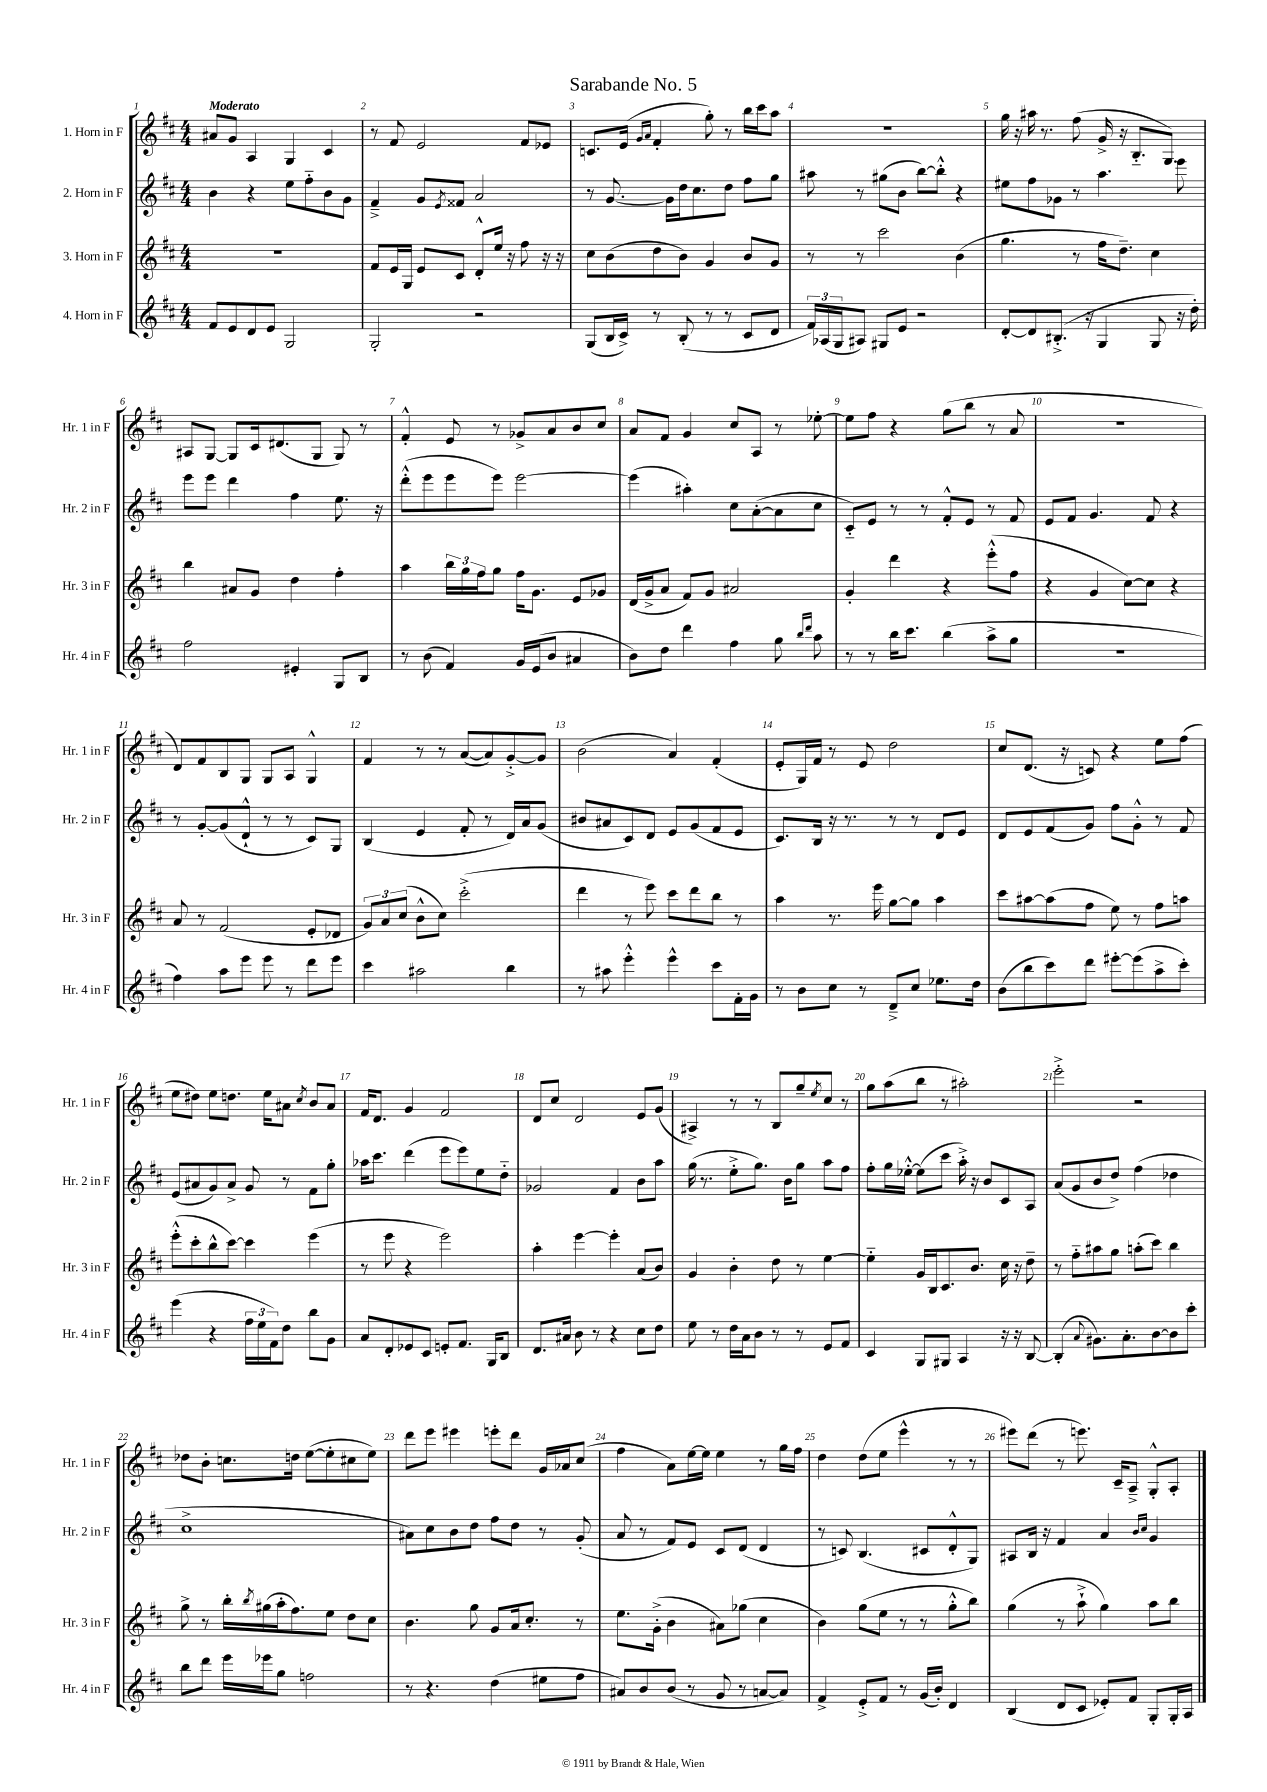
\header { title = "Sarabande No. 5" }
<<
\new StaffGroup <<
\new Staff = "s0" \with { instrumentName = "1. Horn in F" shortInstrumentName = "Hr. 1 in F" } {
    \clef treble \key d \major \numericTimeSignature \time 4/4 \tempo "Moderato"
    ais'8 g'8 a4 g4 cis'4 |
    r8 fis'8 e'2 fis'8 ees'8 |
    c'8. e'16( \grace { g'16 a'16 } fis'4-. g''8-.) r8 b''16 cis'''16 a''8 |
    R1 |
    g''16 r16 ais''16 r8. fis''8( g'16-> r16 b8.-_ g8.) |
    ais8 g8~ g8 cis'16 dis'8.( g8 g8) r8 |
    fis'4-.-^ e'8 r8 ges'8-> a'8 b'8 cis''8 |
    a'8 fis'8 g'4 cis''8 a8 r8 ees''8~-. |
    ees''8 fis''8 r4 g''8( b''8 r8 a'8 |
    R1 |
    d'8) fis'8 b8 g8 g8 a8 g4-^ |
    fis'4 r8 r8 a'8~( a'8) g'8~-.-> g'8 |
    b'2( a'4) fis'4-.( |
    e'8-. g16) fis'16 r8 e'8 d''2 |
    cis''8 d'8.( r16 c'8) r4 e''8 fis''8( |
    e''8 dis''8) e''8 d''8. e''16 ais'8 \acciaccatura { cis''8 } b'8 ais'8 |
    fis'16 d'8. g'4 fis'2 |
    d'8 cis''8 d'2 e'8 g'8( |
    ais4->) r8 r8 b8 g''8-- \acciaccatura { e''8 } cis''8 r8 |
    g''8 a''8( b''8 r8 ais''2-.) |
    e'''2-.-> r2 |
    des''8 b'8-. c''8. d''16 e''8~( e''8-. cis''8 e''8) |
    d'''8 e'''8 eis'''4 e'''8-. d'''8 g'16 aes'16 cis''8( |
    fis''4 a'8) e''16~ e''16 e''4 r8 g''16 fis''16 |
    d''4 d''8( e''8 e'''4-^ r8 r8 |
    eis'''8) d'''8( r8 e'''8.) cis'16-- a8---> g8-.-^ a8-. \bar "|." |
}
\new Staff = "s1" \with { instrumentName = "2. Horn in F" shortInstrumentName = "Hr. 2 in F" } {
    \clef treble \key d \major \numericTimeSignature \time 4/4
    b'4 r4 e''8 fis''8-_ b'8 g'8 |
    fis'4---> g'8 \acciaccatura { e'8 } fisis'8 a'2 |
    r8 g'8.~ g'16 d''16 cis''8. d''8 fis''8 g''8 |
    ais''8 r8 gis''8( b'8 b''8~) b''8-.-^ r4 |
    eis''8 fis''8 ges'8 r8 a''4. e'''8 |
    e'''8 e'''8 d'''4 fis''4 e''8. r16 |
    d'''8-.-^( e'''8 e'''8 e'''8) e'''2~ |
    e'''4( ais''4-.) cis''8 a'8~-.( a'8 cis''8 |
    cis'8-_) e'8 r8 r8 fis'8-.-^ e'8 r8 fis'8 |
    e'8 fis'8 g'4. fis'8 r4 |
    r8 g'8~-. g'8( d'8-!-^ r8 r8 cis'8) g8 |
    b4( e'4 fis'8-. r8 d'16) a'16 g'8( |
    bis'8 ais'8 cis'8) d'8 e'8 g'8( fis'8 e'8 |
    cis'8.) b16 r16 r8. r8 r8 d'8 e'8 |
    d'8 e'8 fis'8( g'8) fis''8 g'8-.-^ r8 fis'8 |
    e'8( ais'8 g'8) ais'8-> g'8 r8 fis'8 g''8-. |
    aes''16 cis'''8. d'''4( e'''8 e'''8) e''8 d''8-_ |
    ges'2 fis'4 b'8 a''8 |
    g''16( r8. e''8-.-> g''8.) b'16 g''8 a''8 fis''8 |
    fis''8-. g''16 ees''16~-.-^ ees''8( cis'''8 a''16-.->) r16 b'8 cis'8 a8 |
    a'8( g'8 b'8 d''8->) fis''4( des''4 |
    cis''1-> |
    ais'8) cis''8 b'8 d''8 fis''8 d''8 r8 g'8-.( |
    a'8 r8 fis'8) e'8 cis'8 d'8( d'4 |
    r8 c'8) b4.( cis'8 d'8-.-^ g8) |
    ais8 b16 r16 fis'4 a'4 \grace { b'16 cis''16 } g'4 \bar "|." |
}
\new Staff = "s2" \with { instrumentName = "3. Horn in F" shortInstrumentName = "Hr. 3 in F" } {
    \clef treble \key d \major \numericTimeSignature \time 4/4
    R1 |
    fis'8 e'16 g16 e'8 cis'8 d'8-.-^ e''16 r16 fis''8 r16 r16 |
    cis''8 b'8( d''8 b'8) g'4 b'8 g'8 |
    r8 r8 cis'''2 b'4( |
    g''4. r8 fis''16 d''8.--) cis''4 |
    b''4 ais'8 g'8 d''4 fis''4-. |
    a''4 \tuplet 3/2 { b''16 g''16 fis''16 } g''8 fis''16 g'8. e'8 ges'8 |
    d'16( g'16-> a'8 fis'8) g'8 ais'2 |
    g'4-. d'''4 r4 e'''8-.-^( fis''8 |
    r4 g'4 cis''8~) cis''8 r4 |
    a'8 r8 fis'2( e'8-. des'8 |
    \tuplet 3/2 { g'8) a'8 cis''8( } b'8-^ cis''8) cis'''2-.->( |
    d'''4 r8 e'''8) cis'''8 d'''8 b''8 r8 |
    a''4 r8. e'''16 g''8~ g''8 a''4 |
    cis'''8 ais''8~ ais''8( fis''8 e''8) r8 fis''8 a''8 |
    e'''8-.-^( cis'''8-. b''8-^ cis'''8~) cis'''4 e'''4( |
    r8 e'''8 r4 e'''2) |
    a''4-. e'''4~ e'''4-. a'8( b'8) |
    g'4 b'4-. d''8 r8 e''4~ |
    e''4-_ g'16 b16 cis'8. b'8. cis''16 r16 d''8-- |
    r8 fis''8-_ ais''8 g''8 a''8-.( cis'''8) b''4 |
    g''8-> r8 b''16-. \acciaccatura { b''8 } gis''16( a''16-. fis''8.) e''8 d''8 cis''8 |
    b'4. g''8 g'8 a'16 cis''8.-. r8 |
    e''8. g'16-.->( b'4 ais'8) ges''8( cis''4 |
    b'4) g''8( e''8 r8 r8 g''8-.-^ b''8) |
    g''4( r8 a''8-!-> g''4) a''8 b''8 \bar "|." |
}
\new Staff = "s3" \with { instrumentName = "4. Horn in F" shortInstrumentName = "Hr. 4 in F" } {
    \clef treble \key d \major \numericTimeSignature \time 4/4
    fis'8 e'8 d'8 e'8 g2 |
    g2-. r2 |
    g8( b16 cis'16->) r8 b8-.( r8 r8 cis'8 d'8 |
    \tuplet 3/2 { fis'16) aes16( g16 } ais8) gis8 e'8 r2 |
    d'8~-. d'8 bis8.-.->( r16 g4 g8 r16 d''16-.) |
    fis''2 eis'4-. g8 b8 |
    r8 b'8( fis'4) g'16 e'16( b'8 ais'4 |
    b'8) d''8 d'''4 fis''4 g''8 \grace { b''16 d'''16 } a''8 |
    r8 r8 b''16 cis'''8. b''4( a''8-> g''8 |
    R1 |
    fis''4) a''8 e'''8 e'''8 r8 d'''8 e'''8 |
    cis'''4 ais''2 b''4 |
    r8 ais''8 e'''4-.-^ e'''4-^ cis'''8 fis'16-. g'16 |
    r8 b'8 cis''8 r8 d'8---> cis''8 ees''8. d''16 |
    b'8( b''8 cis'''8) d'''8 eis'''8~-. eis'''8( a''8-> cis'''8-.) |
    e'''4( r4 \tuplet 3/2 { fis''16 e''16 fis'16) } d''8 b''8 g'8 |
    a'8 d'8-. ees'8 cis'8 e'8-. fis'8. g16 b8 |
    d'8. ais'16 b'8 r8 r4 cis''8 d''8 |
    e''8 r8 d''16 a'16 b'8 r8 r8 e'8 fis'8 |
    cis'4 g8 gis8 a4 r16 r16 b8~ |
    b4-.( \appoggiatura { a'8 } gis'8.) a'8.-. b'8~ b'8 cis'''8-. |
    b''8 d'''8 e'''16 ees'''16 g''8 f''2 |
    r8 r4. d''4( eis''8 fis''8 |
    ais'8) b'8 b'8( r8 g'8 r8 a'8~ a'8) |
    fis'4-> e'8-.-> fis'8 r8 g'16( b'16-.) d'4 |
    b4( d'8 cis'8 ees'8-.) fis'8 g8-. g16-. a16 \bar "|." |
}
>>
>>
\layout { \context { \Score \override BarNumber.break-visibility = ##(#f #t #t) barNumberVisibility = #all-bar-numbers-visible } }
